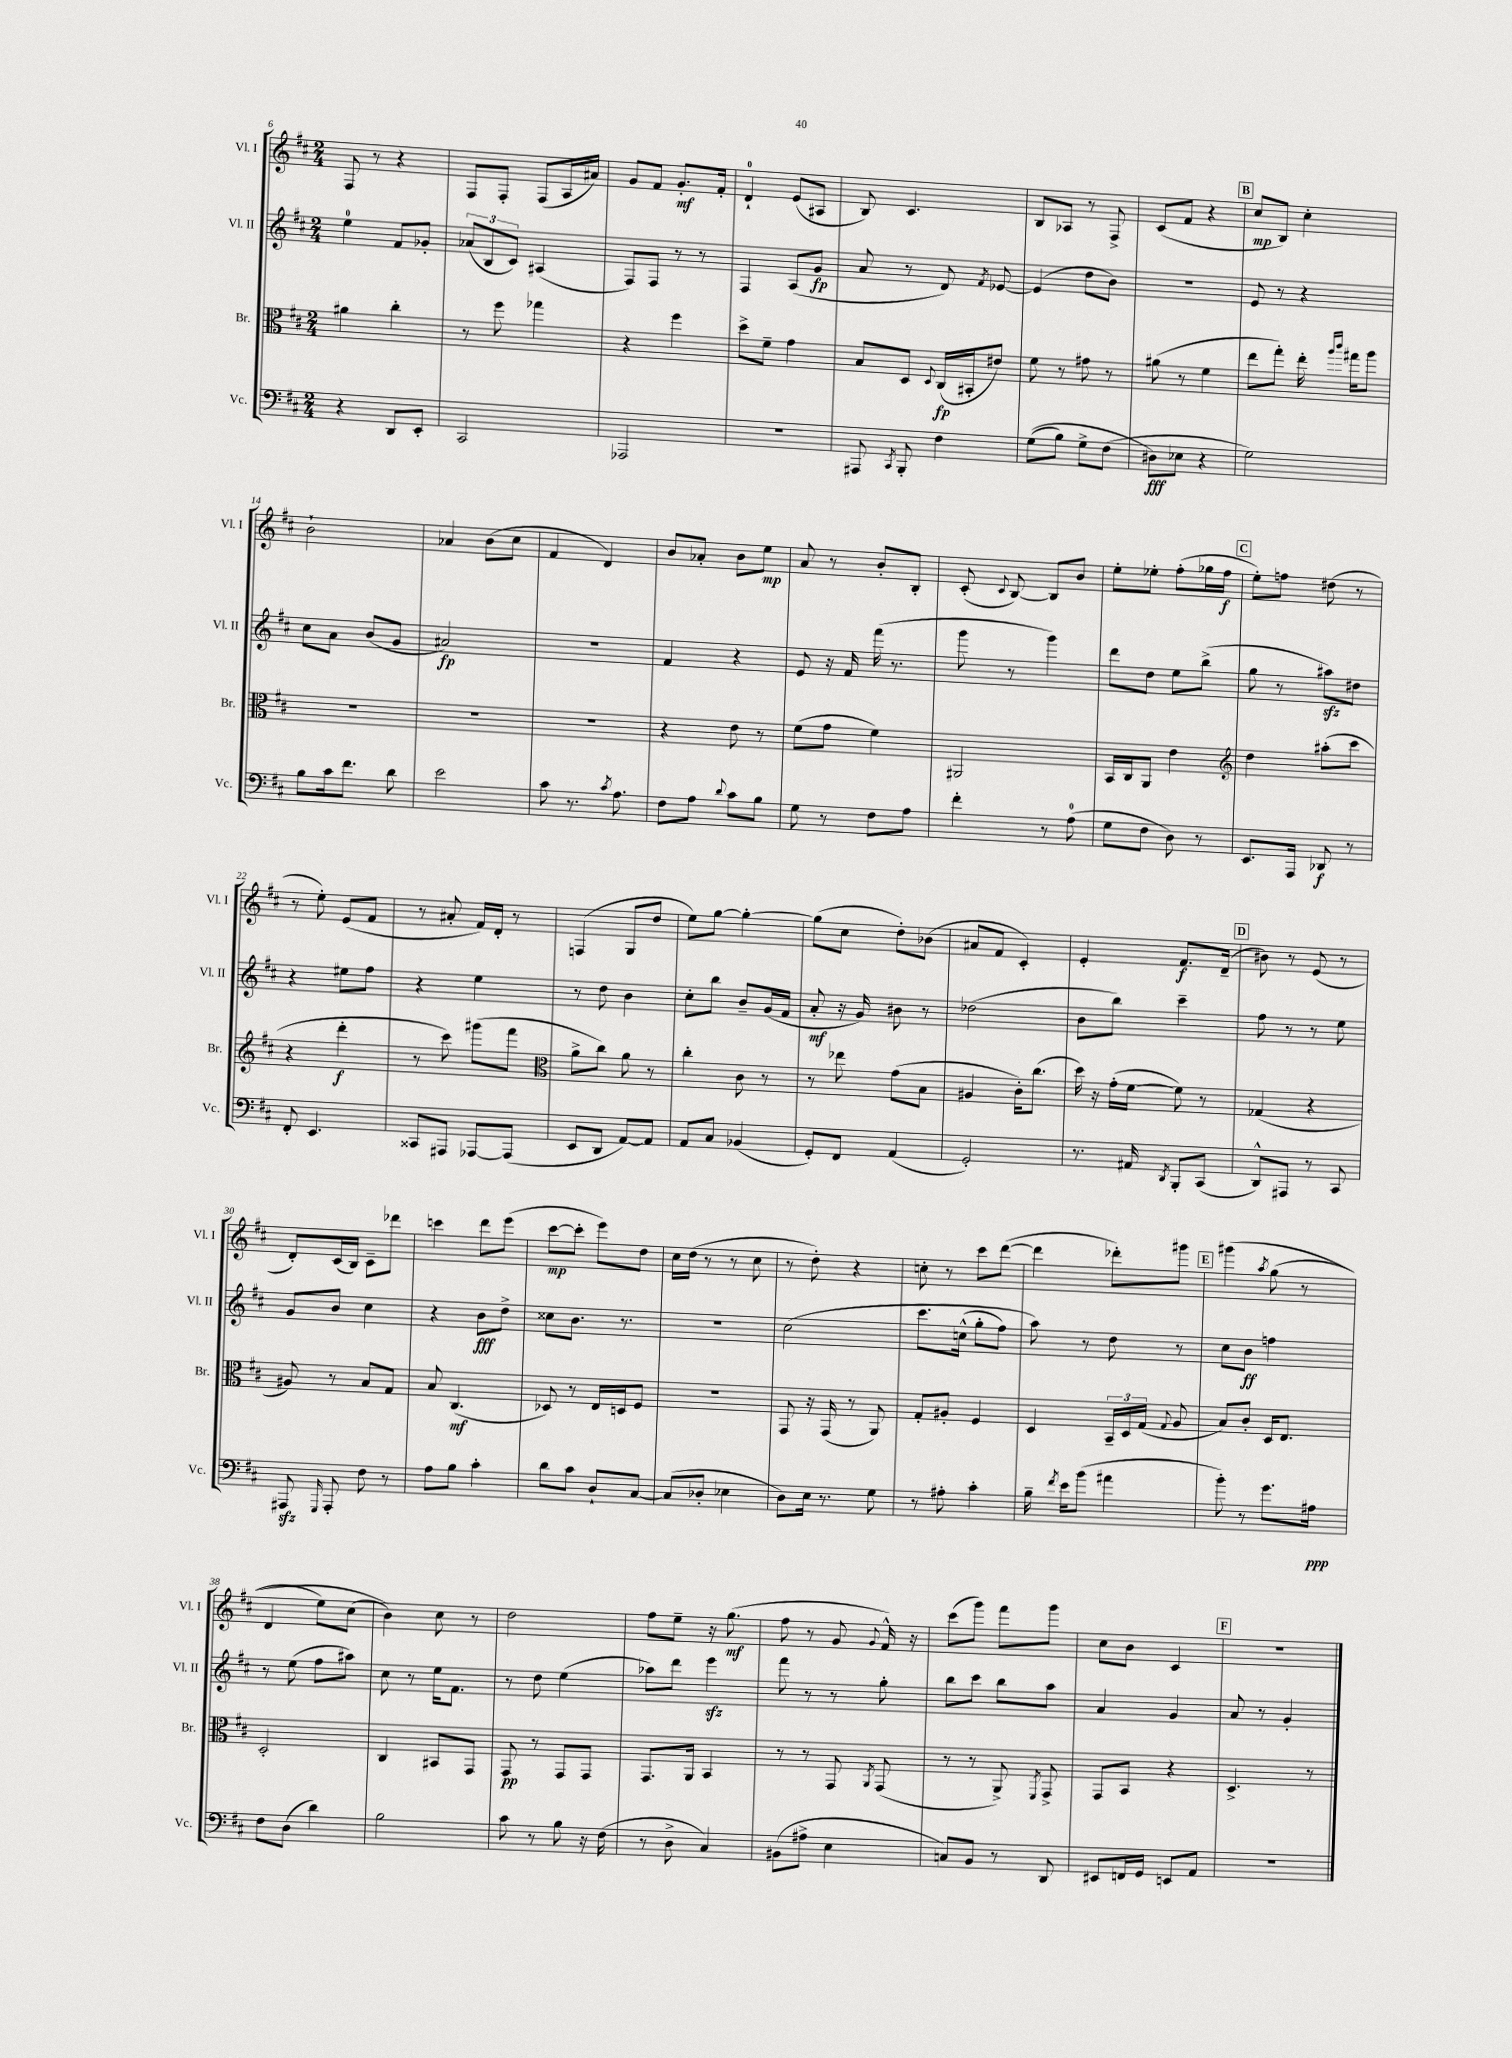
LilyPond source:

<<
\new StaffGroup <<
\new Staff = "s0" \with { instrumentName = "Vl. I" shortInstrumentName = "Vl. I" } {
    \clef treble \key d \major \numericTimeSignature \time 2/4
    \autoBeamOff fis8 r8 r4 |
    fis8[ fis8]-. fis8[( a16 ais'16]) |
    g'8[ fis'8] g'8.[-.\mf fis'16]-. |
    d'4-0-! e'8[( ais8] |
    b8) cis'4. |
    b8[ aes8] r8 fis8-> |
    cis'8[( fis'8] r4 |
    \mark \markup { \box "B" } cis''8[\mp b8]) cis''4-. |
    b'2-! |
    aes'4 b'8[( cis''8] |
    fis'4 d'4) |
    b'8[ aes'8]-. b'8[ e''8]\mp |
    a'8 r8 b'8[-. b8]-. |
    cis'8-.( \appoggiatura { cis'8 } b8~) b8[ b'8] |
    e''8[-. ees''8]-. fis''8[-.( ges''16 fis''16]\f |
    \mark \markup { \box "C" } e''8[-.) f''8] dis''8( r8 |
    r8 e''8-.) e'8[( fis'8] |
    r8 ais'8-. fis'16[) d'16]-. r8 |
    f4( g8[ d''8] |
    e''8[) g''8]~ g''4~-. |
    g''8[( cis''8] d''8[-.) bes'8]( |
    ais'8[ fis'8] cis'4-.) |
    e'4-. fis'8.[\f d'16]--( |
    \mark \markup { \box "D" } bis'8) r8 e'8( r8 |
    d'8[-.) cis'16( b16]) cis'8[-- des'''8] |
    c'''4 d'''8[ e'''8]( |
    cis'''8[~\mp cis'''8]-. e'''8[) d''8] |
    cis''16[ d''16]( r8 r8 cis''8 |
    r8 d''8-.) r4 |
    c''8-. r8 cis'''8[ d'''8]~( |
    d'''4 des'''8[-.) gis'''8] |
    \mark \markup { \box "E" } gis'''4\( \acciaccatura { a''8 } g''8( r8 |
    d'4 e''8[) cis''8]( |
    b'4)\) cis''8 r8 |
    d''2 |
    fis''8[ e''8]-- r16 g''8.\mf( |
    fis''8 r8 g'8 \appoggiatura { g'8 } fis'16-^) r16 |
    cis'''8[( g'''8]) fis'''8[ g'''8] |
    cis''8[ b'8] cis'4 |
    \mark \markup { \box "F" } r2 \bar "|." |
}
\new Staff = "s1" \with { instrumentName = "Vl. II" shortInstrumentName = "Vl. II" } {
    \clef treble \key d \major \numericTimeSignature \time 2/4
    \autoBeamOff e''4-0 fis'8[ ges'8]-. |
    \tuplet 3/2 { aes'8[( b8 cis'8]) } ais4( |
    fis8[) fis8] r8 r8 |
    fis4 a8[( g'8]\fp |
    a'8 r8 d'8) \acciaccatura { fis'8 } ees'8~ |
    ees'4( d''8[ b'8]) |
    r2 |
    \mark \markup { \box "B" } e'8 r8 r4 |
    cis''8[ a'8] b'8[( g'8] |
    ais'2\fp) |
    R2 |
    fis'4 r4 |
    e'8 r16 fis'16 fis'''16( r8. |
    g'''8 r8 g'''4) |
    d'''8[ d''8] e''8[ b''8]->( |
    \mark \markup { \box "C" } g''8 r8 ais''8[\sfz) dis''8] |
    r4 eis''8[ fis''8] |
    r4 e''4 |
    r8 d''8 b'4 |
    cis''8[-. b''8] b'8[-- g'16( fis'16] |
    a'8-.\mf r16 g'16) bis'8 r8 |
    des''2( |
    b'8[ b''8]) cis'''4-- |
    \mark \markup { \box "D" } fis''8 r8 r8 e''8 |
    g'8[ b'8] cis''4 |
    r4 b'8[\fff d''8]-> |
    cisis''8[ b'8.] r8. |
    R2 |
    cis''2\( |
    cis'''8.[ c''16]-^( g''8[-. fis''8]) |
    a''8\) r8 d''8 r8 |
    \mark \markup { \box "E" } cis''8[ b'8]\ff f''4 |
    r8 e''8( fis''8[ ais''8]) |
    cis''8 r8 e''16[ fis'8.] |
    r8 d''8 e''4( |
    aes''8[) d'''8] e'''4\sfz |
    fis'''8 r8 r8 g''8-. |
    b''8[ cis'''8] b''8[ a''8] |
    a'4 g'4 |
    \mark \markup { \box "F" } a'8 r8 g'4-. \bar "|." |
}
\new Staff = "s2" \with { instrumentName = "Br." shortInstrumentName = "Br." } {
    \clef alto \key d \major \numericTimeSignature \time 2/4
    \autoBeamOff ais'4 cis''4-. |
    r8 fis''8 ges''4 |
    r4 fis''4 |
    d''8[-> fis'8]-- g'4 |
    b8[ d8] \appoggiatura { d8 } cis16[\fp( bis,16-. eis'8]) |
    fis'8 r8 gis'8 r8 |
    ais'8( r8 fis'4 |
    \mark \markup { \box "B" } e''8[ g''8]-.) e''16-. \grace { a''16[ cis'''16] } gis''16[ a''8] |
    R2 |
    R2 |
    R2 |
    r4 e'8 r8 |
    fis'8[( g'8] fis'4) |
    ais,2 |
    b,16[ cis16 a,8] e'4 |
    \mark \markup { \box "C" } \clef treble d''4 ais''8[-.( cis'''8] |
    r4 d'''4-.\f |
    r8 cis'''8) gis'''8[( fis'''8] |
    \clef alto a'8[-> cis''8]) a'8 r8 |
    cis''4-. cis'8 r8 |
    r8 ees''8 g'8[( b8] |
    ais4 cis'16[-.) cis''8.]( |
    d''16) r16 g'16[-.( fis'16]~ fis'8) r8 |
    \mark \markup { \box "D" } ges4( r4 |
    ais8) r8 b8[ g8] |
    b8 cis4.\mf( |
    des8) r8 e16[ d16 fis8] |
    R2 |
    g,8 r16 g,16( r8 a,8) |
    g8[-. ais8]-. fis4 |
    d4 \tuplet 3/2 { b,16[-- d16 g16]( } \appoggiatura { g8 } a8 |
    \mark \markup { \box "E" } b8[) cis'8]-. d16[ e8.] |
    d2-. |
    cis4 bis,8[ g,8] |
    g,8\pp r8 g,8[ g,8] |
    g,8.[ a,16] b,4 |
    r8 r8 g,8 \acciaccatura { a,8 } g,8( |
    r8 r8 a,8->) \acciaccatura { fis,8 } g,8-> |
    g,8[ b,8] r4 |
    \mark \markup { \box "F" } d4.-> r8 \bar "|." |
}
\new Staff = "s3" \with { instrumentName = "Vc." shortInstrumentName = "Vc." } {
    \clef bass \key d \major \numericTimeSignature \time 2/4
    \autoBeamOff r4 d,8[ e,8]-. |
    cis,2 |
    aes,,2 |
    R2 |
    ais,,8 \acciaccatura { cis,8 } b,,8-. fis4 |
    g8[(\( b8]) g8[-> fis8]( |
    dis8[\fff\) ees8] r4 |
    \mark \markup { \box "B" } g2) |
    b8[ cis'16 fis'8.] d'8 |
    e'2 |
    cis'8 r8. \acciaccatura { cis'8 } a8. |
    fis8[ a8] \appoggiatura { d'8 } cis'8[ b8] |
    g8 r8 fis8[ a8] |
    fis'4-. r8 a8-0( |
    g8[ fis8] d8) r8 |
    \mark \markup { \box "C" } e,8.[ a,,16] des,8\f r8 |
    fis,8-. e,4. |
    cisis,8[ ais,,8] aes,,8[~ aes,,8]( |
    e,8[ d,8] a,8[~) a,8] |
    a,8[ cis8] bes,4( |
    g,8[-.) fis,8] a,4( |
    g,2-.) |
    r8. ais,16 \acciaccatura { d,8 } b,,8[-. cis,8]( |
    \mark \markup { \box "D" } d,8[-^) ais,,8] r8 cis,8 |
    ais,,8\sfz \grace { g,,16 } ais,,8-. fis8 r8 |
    a8[ b8] cis'4-. |
    d'8[ cis'8] d8[-! cis8]~ |
    cis8[( des8]-. ees4 |
    d8[) e16] r8. g8 |
    r8 ais8-. cis'4-. |
    b16-- \acciaccatura { fis'8 } e'16[ b'8]( ais'4 |
    \mark \markup { \box "E" } b'8-.) r8 g'8.[ ais16]\ppp |
    fis8[ d8]( d'4) |
    b2 |
    cis'8 r8 b8 r16 fis16( |
    r8 d8-> cis4) |
    bis,8[( ais8]-> e4 |
    c8[) b,8] r8 d,8 |
    eis,8[ f,16 g,16] e,8[ a,8] |
    \mark \markup { \box "F" } R2 \bar "|." |
}
>>
>>
\layout { \context { \Score currentBarNumber = #6 } }
